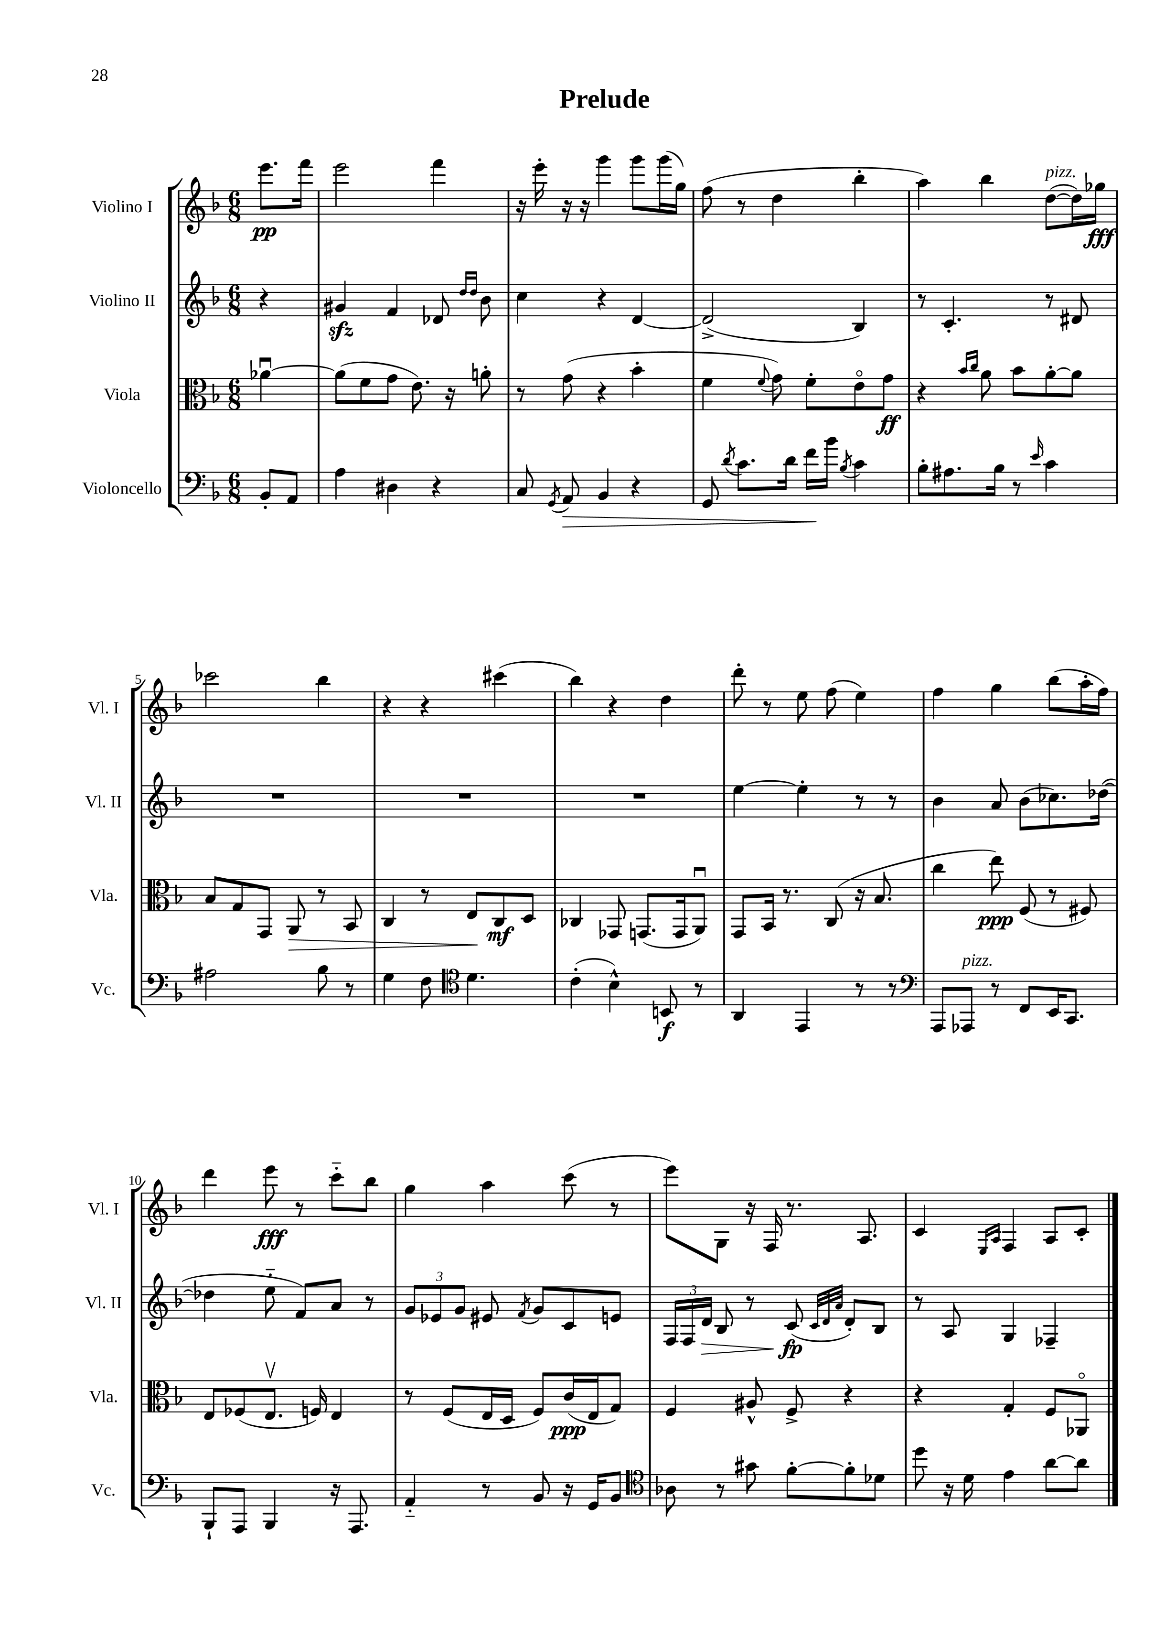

**kern	**kern	**kern	**kern
*staff4	*staff3	*staff2	*staff1
*clefF4	*clefC3	*clefG2	*clefG2
*k[b-]	*k[b-]	*k[b-]	*k[b-]
*M6/8	*M6/8	*M6/8	*M6/8
8BB-'	[4a-u	4r	8.eee
8AA	.	.	.
.	.	.	16fff
=	=	=	=
4A	(8a-]	4g#	2eee
.	8f	.	.
4D#	8g	4f	.
.	8.e)	.	.
4r	.	8d-	4fff
.	16r	.	.
.	.	16qqdd	.
.	.	16qqdd	.
.	8a'	8b-	.
=	=	=	=
8C	8r	4cc	16r
.	.	.	16eee'
8qGG	.	.	.
8AA	(8g	.	16r
.	.	.	16r
4BB-	4r	4r	4ggg
4r	4b-'	[4d	8ggg
.	.	.	(16ggg
.	.	.	16gg)
=	=	=	=
8GG	4f	(2d^]	(8ff
8qd	.	.	.
8.c	.	.	8r
.	8qqf	.	.
.	8g)	.	4dd
16d	.	.	.
16f	8f'	.	.
16b-	.	.	.
8qB-	.	.	.
4c	8eo	4B-)	4bb-'
.	8g	.	.
=	=	=	=
8B-'	4r	8r	4aa)
8.A#	.	4.c'	.
.	16qqb-	.	.
.	16qqcc	.	.
.	8a	.	4bb-
16B-	.	.	.
8r	8b-	.	.
16qqe	.	.	.
4c	[8a'	8r	([8dd
.	8a]	8d#	16dd])
.	.	.	16gg-
=	=	=	=
2A#	8B-	2.r	2ccc-
.	8G	.	.
.	8GG	.	.
.	8AA	.	.
8B-	8r	.	4bb-
8r	8BB-	.	.
=	=	=	=
4G	4C	2.r	4r
8F	8r	.	4r
*clefC4	*	*	*
4.d	8E	.	.
.	8C	.	(4ccc#
.	8D	.	.
=	=	=	=
(4c'	4C-	2.r	4bb-)
4B-^^)	8GG-	.	4r
.	(8.GG	.	.
8BB	.	.	4dd
.	16GG	.	.
8r	8AAu)	.	.
=	=	=	=
4AA	8GG	[4ee	8ddd'
.	16BB-	.	8r
.	8.r	.	.
4EE	.	4ee']	8ee
.	(8C	.	(8ff
8r	16r	8r	4ee)
.	8.B-	.	.
8r	.	8r	.
=	=	=	=
*clefF4	*	*	*
8AAA	4cc	4b-	4ff
8AAA-	.	.	.
8r	8ee)	8a	4gg
8FF	(8F	(8b-	.
16EE	8r	8.cc-)	(8bb-
8.CC	.	.	.
.	8F#)	.	16aa'
.	.	([16dd-	16ff)
=	=	=	=
8BBB-`	8E	4dd-]	4ddd
8AAA	(8F-	.	.
4BBB-	8.Ev	8ee'~	8eee
.	.	8f)	8r
.	16F)	.	.
16r	4E	8a	8ccc'~
8.AAA	.	.	.
.	.	8r	8bb-
=	=	=	=
4AA'~	8r	12g	4gg
.	.	12e-	.
.	(8F	.	.
.	.	12g	.
8r	16E	8e#	4aa
.	16D	.	.
.	.	8qf	.
8BB-	8F)	8g	.
16r	(16c	8c	(8ccc
16GG	16E	.	.
8BB-	8G)	8e	8r
=	=	=	=
*clefC4	*	*	*
8A-	4F	24F	8eee)
.	.	24F	.
.	.	24d	.
8r	.	8B-	8G
8g#	8A#^^	8r	16r
.	.	.	16F
[8f'	8F^	(8c	8.r
.	.	32qqc	.
.	.	32qqd	.
.	.	32qqa	.
8f']	4r	8d')	.
.	.	.	8.A
8d-	.	8B-	.
=	=	=	=
8dd	4r	8r	4c
16r	.	8A	.
16d	.	.	.
.	.	.	16qqE
.	.	.	16qqA
4e	4G'	4G	4F
[8a	8F	4F-~	8A
8a]	8AA-o	.	8c'
==	==	==	==
*-	*-	*-	*-
